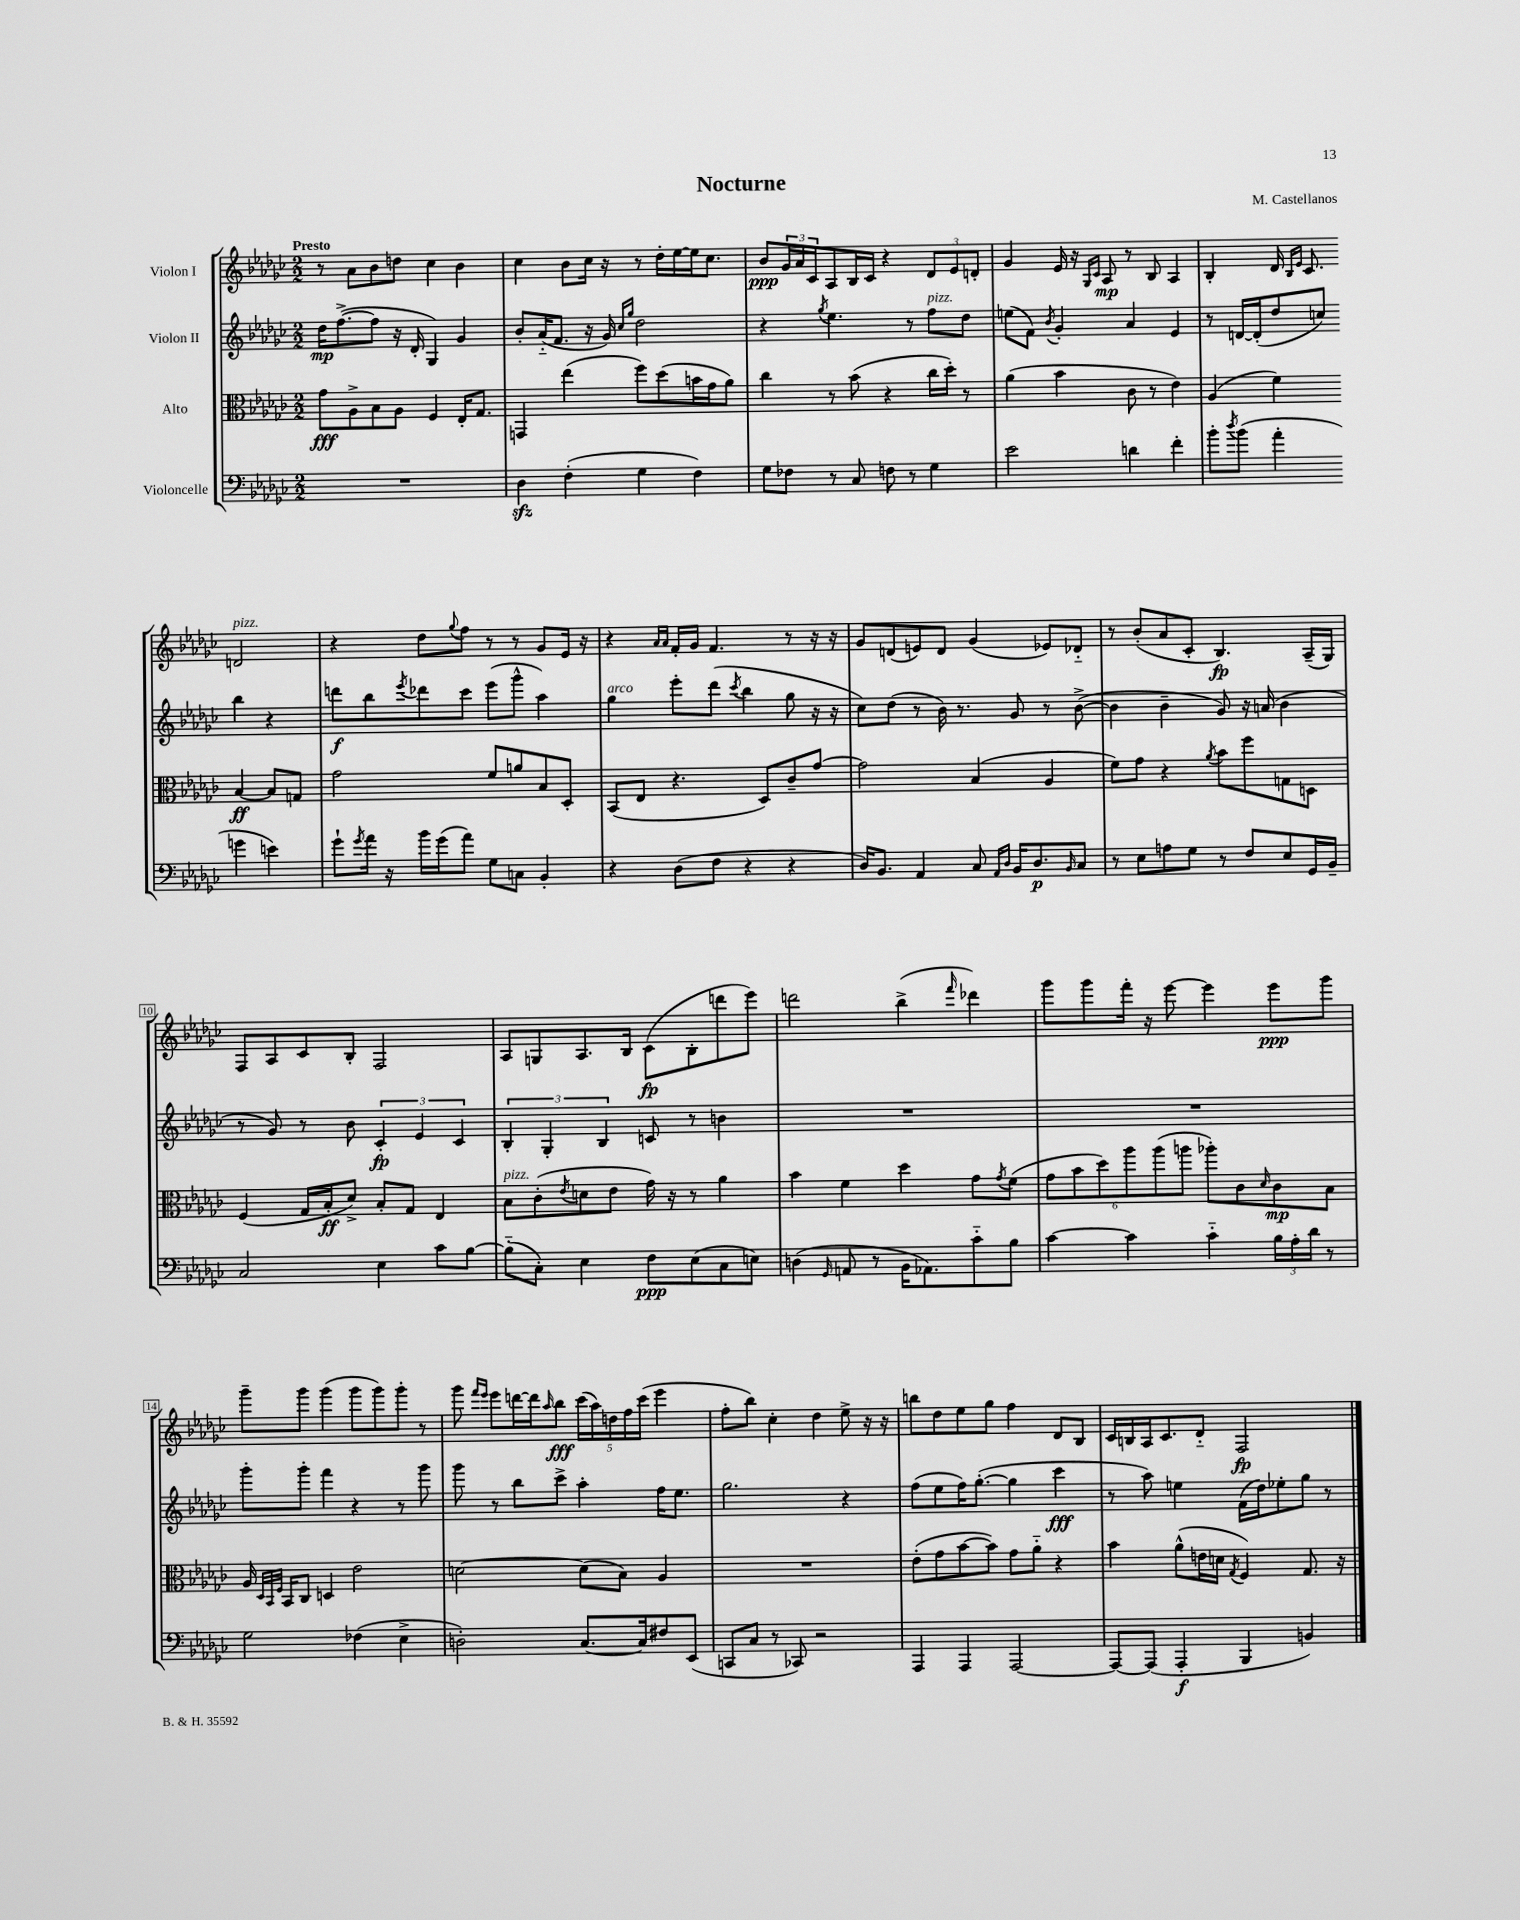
\header { title = "Nocturne" composer = "M. Castellanos" }
<<
\new StaffGroup <<
\new Staff = "s0" \with { instrumentName = "Violon I" } {
    \clef treble \key ges \major \numericTimeSignature \time 2/2 \tempo "Presto"
    r8 aes'8 bes'8 d''8 ces''4 bes'4 |
    ces''4 bes'8 ces''16 r16 r8 des''16-. ees''16~ ees''16 ces''8. |
    bes'8\ppp \tuplet 3/2 { ges'16 aes'16 ces'16 } aes8 bes16 ces'16 r4 \tuplet 3/2 { des'8 ees'8 d'8-. } |
    ges'4 ees'16 r16 \grace { ges16 ces'16 } aes8\mp r8 bes8 aes4 |
    bes4-. des'16 \grace { bes16 ees'16 } ces'8. d'2^\markup { \italic "pizz." } |
    r4 des''8 \appoggiatura { ges''8 } f''8 r8 r8 ges'8 ees'16 r16 |
    r4 \grace { aes'16 aes'16 } f'16-. ges'16 f'4. r8 r16 r16 |
    ges'8 d'8( e'8) d'8 ges'4( ees'8) des'8-_ |
    r8 bes'8-.( aes'8 ces'8-. bes4.\fp) aes16--( ges16) |
    f8 aes8 ces'8 bes8-. f2 |
    aes8 g8 aes8. bes16 ces'8\fp( bes8-. d'''8 ees'''8) |
    d'''2 bes''4->( \grace { f'''16 } des'''4) |
    ges'''8 ges'''8 f'''16-. r16 ees'''8~ ees'''4 ees'''8\ppp ges'''8 |
    ges'''8-- ges'''8 ges'''4( ges'''8 ges'''8) ges'''8-. r8 |
    ges'''8 \grace { f'''16 ees'''16 } ees'''8 d'''16~ d'''16 \grace { aes''16 } bes''8\fff \tuplet 5/4 { ces'''16( aes''16) d''16 f''16 ces'''16( } ees'''4 |
    f''8-. bes''8) ces''4-. des''4 ees''8-> r16 r16 |
    b''8 des''8 ees''8 ges''8 f''4 des'8 bes8 |
    ces'16 b16 aes16 ces'8. des'8-_ f2\fp \bar "|." |
}
\new Staff = "s1" \with { instrumentName = "Violon II" } {
    \clef treble \key ges \major \numericTimeSignature \time 2/2
    des''16\mp f''8.~->( f''8 r16 des'16-. ges4) ges'4 |
    bes'8-. aes'16-_( f'8. r16 ges'16) \grace { ces''16 ges''16 } des''2 |
    r4 \acciaccatura { ges''8 } ees''4. r8 f''8^\markup { \italic "pizz." } des''8 |
    e''8( f'8) \acciaccatura { bes'8 } ges'4-. aes'4 ees'4 |
    r8 d'16~ d'16-.( des''8 c''8) bes''4 r4 |
    d'''8\f bes''8 \acciaccatura { ees'''8 } des'''8 ces'''8 ees'''8( ges'''8-^ aes''4) |
    ges''4^\markup { \italic "arco" } ees'''8-. des'''8( \acciaccatura { ces'''8 } bes''4 ges''8 r16 r16 |
    ces''8) des''8( r8 bes'16) r8. ges'8 r8 bes'8~->( |
    bes'4 bes'4-- ges'8) r16 a'16( bes'4 |
    r8 ges'8) r8 bes'8 \tuplet 3/2 { ces'4-.\fp ees'4 ces'4 } |
    \tuplet 3/2 { bes4-. ges4-. bes4 } c'8 r8 b'4 |
    R1 |
    R1 |
    ges'''8-. ges'''8-. f'''4 r4 r8 ges'''8 |
    ges'''8 r8 bes''8 ces'''8-> aes''4-. f''16 ees''8. |
    ges''2. r4 |
    f''8( ees''8 f''16) ges''8.~-.( ges''4 ces'''4\fff |
    r8 aes''8) e''4 f'16( des''16) ees''8-. ges''8 r8 \bar "|." |
}
\new Staff = "s2" \with { instrumentName = "Alto" } {
    \clef alto \key ges \major \numericTimeSignature \time 2/2
    ges'8\fff aes8-> bes8 aes8 f4 ees16-. ges8. |
    g,4 ees''4( f''8) des''8( b'16 ges'16 aes'8) |
    ces''4 r8 bes'8( r4 ces''16 des''16-.) r8 |
    aes'4( bes'4 ces'8 r8 ees'4) |
    aes4( f'4) bes4~\ff bes8 g8 |
    ges'2 f'8 a'8 bes8 des8-. |
    bes,8( ees8 r4. des8) ces'8-- ges'8~ |
    ges'2 bes4( aes4 |
    f'8) ges'8 r4 \acciaccatura { aes'8 } bes'8 f''8 g8 d8 |
    f4( ges16 bes16-.\ff des'8->) bes8-. ges8 ees4 |
    bes8^\markup { \italic "pizz." } ces'8-.( \acciaccatura { ees'8 } d'8 ees'8 ges'16) r16 r8 aes'4 |
    bes'4 f'4 des''4 ges'8 \acciaccatura { ges'8 } f'8( |
    \tuplet 6/4 { ges'8 bes'8 des''8) aes''8 aes''8( a''8 } aes''8-.) ces'8 \grace { des'16 } ces'8\mp bes8 |
    aes16 \grace { des32 bes,32 f32 } bes,16 ces8 d4 ees'2 |
    d'2~ d'8( bes8) aes4 |
    R1 |
    ees'8-.( ges'8 bes'8~ bes'8) ges'8 aes'8-_ r4 |
    bes'4 aes'8-^( e'16 d'16 \acciaccatura { ges8 } f4) ges8. r16 \bar "|." |
}
\new Staff = "s3" \with { instrumentName = "Violoncelle" } {
    \clef bass \key ges \major \numericTimeSignature \time 2/2
    R1 |
    des4\sfz f4-.( ges4 f4) |
    ges8 fes8 r8 ces8 f8 r8 ges4 |
    ees'2 d'4 f'4-. |
    bes'8-. \acciaccatura { des''8 } bes'8( aes'4-. g'4 e'4) |
    ges'8-! \acciaccatura { ges'8 } aes'16 r16 bes'16 ges'16( aes'8) ges8 c8 bes,4-. |
    r4 des8( f8 r4 r4 |
    des16) bes,8. aes,4 ces8 \grace { aes,16 des16 } bes,16 des8.\p \grace { bes,16 } ces8 |
    r8 ees8 a8 ges8 r8 f8 ees8 ges,16 bes,16-- |
    ces2 ees4 ces'8 bes8~ |
    bes8-_( ces8-.) ees4 f8\ppp ees8( ces8 e8) |
    d4( \grace { ges,16 } a,8 r8 bes,16 aes,8.) ces'8-_ bes8 |
    ces'4~ ces'4 ces'4-_ \tuplet 3/2 { bes16 aes16-. des'16 } r8 |
    ges2 fes4( ees4-> |
    d2-.) ces8.~ ces16 fis8 ees,8( |
    c,8 ces8 r8 ces,8) r2 |
    aes,,4 aes,,4 aes,,2~ |
    aes,,8~ aes,,8( aes,,4-.\f bes,,4 b,4) \bar "|." |
}
>>
>>
\layout { \context { \Score \override BarNumber.stencil = #(make-stencil-boxer 0.1 0.3 ly:text-interface::print) } }
